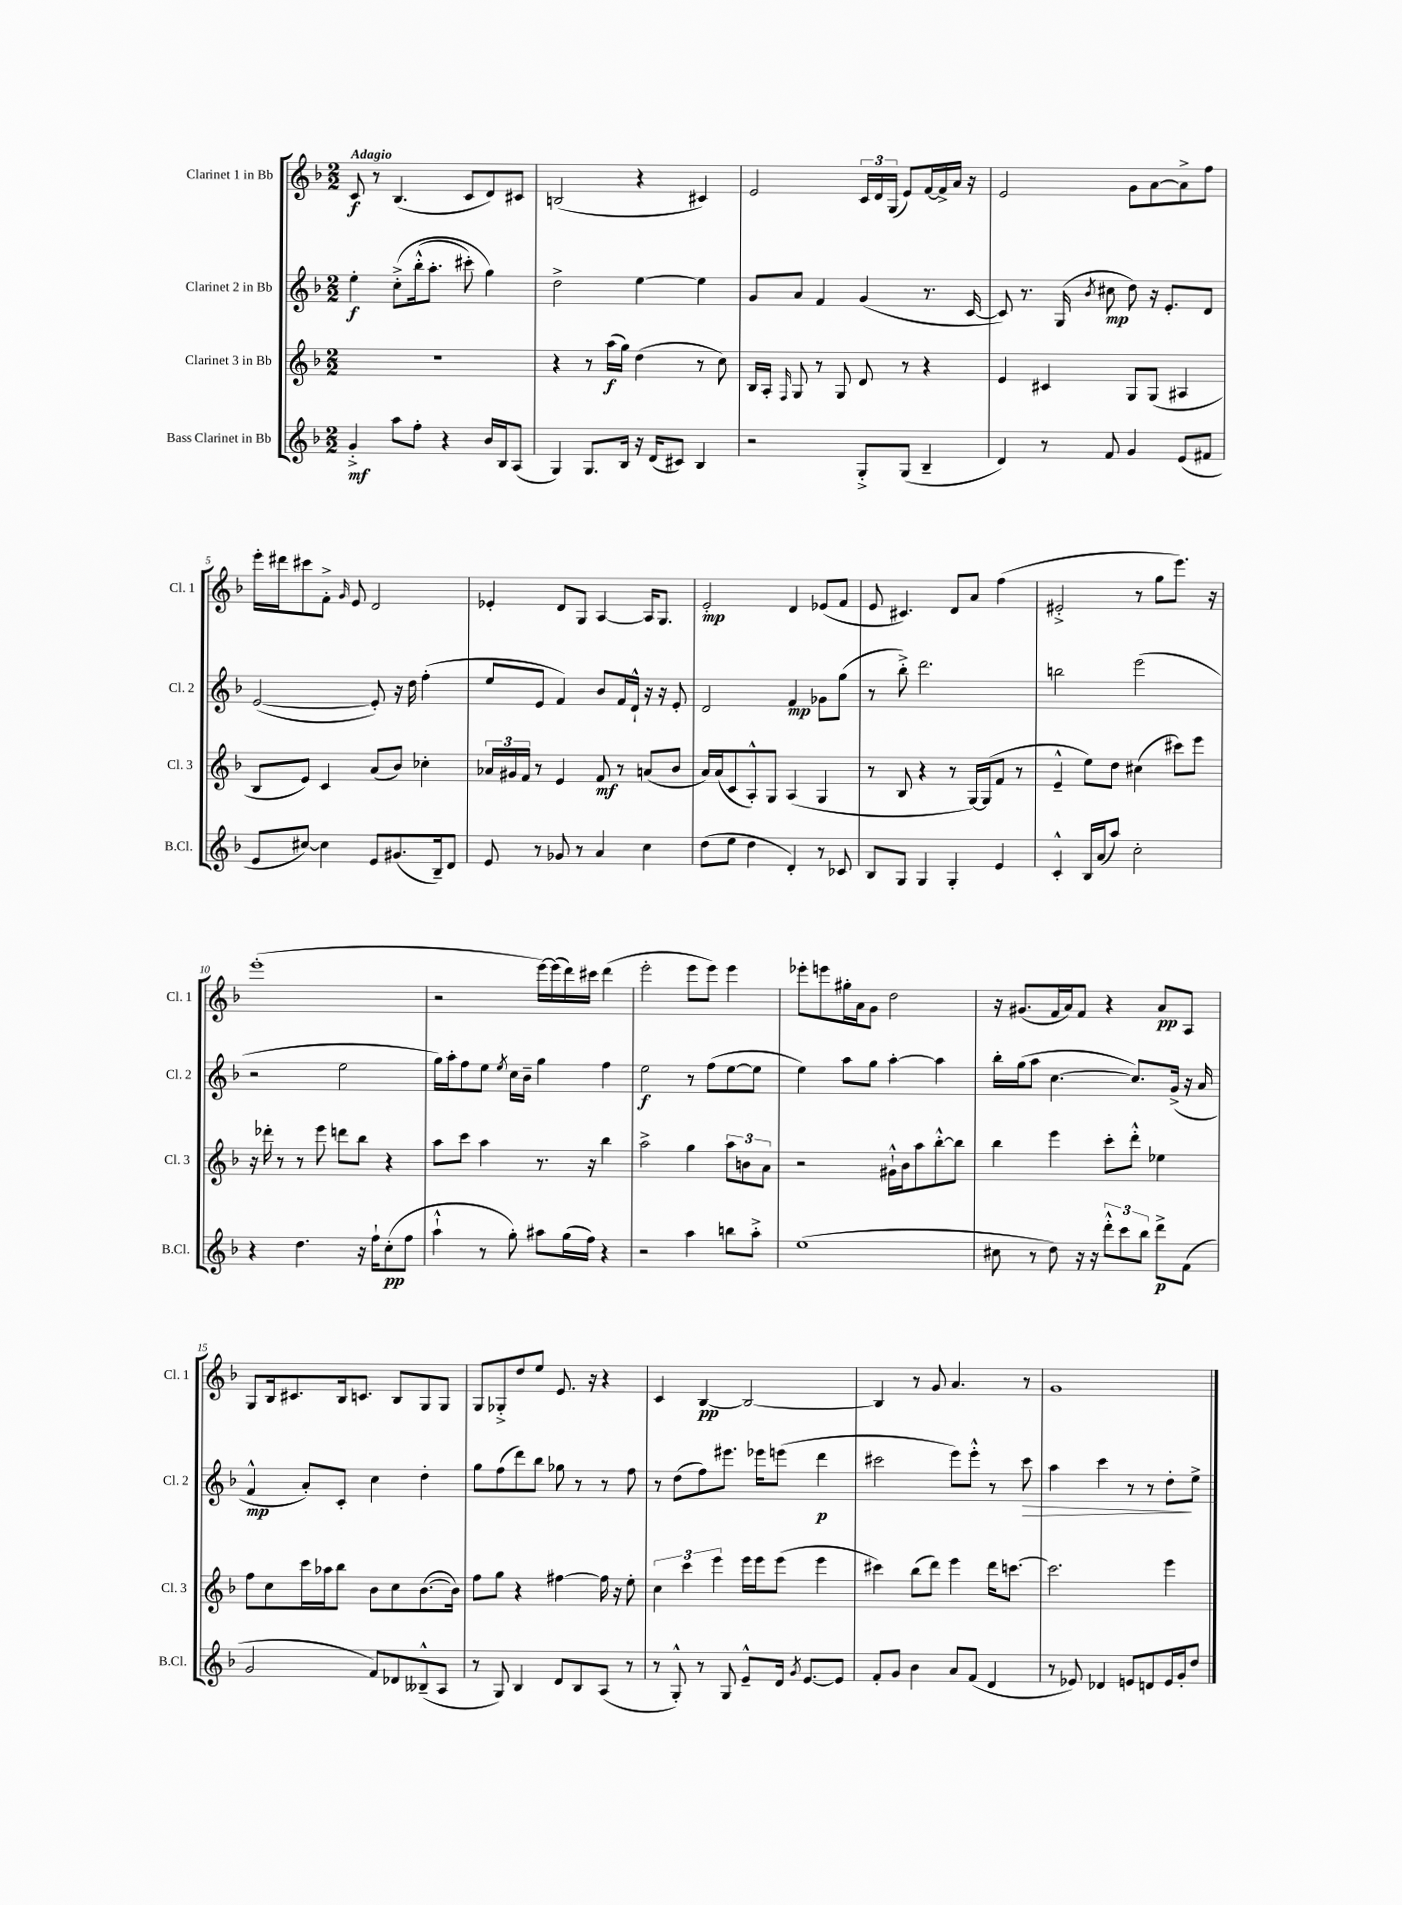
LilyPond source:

<<
\new StaffGroup <<
\new Staff = "s0" \with { instrumentName = "Clarinet 1 in Bb" shortInstrumentName = "Cl. 1" } {
    \clef treble \key f \major \numericTimeSignature \time 2/2 \tempo "Adagio"
    \autoBeamOff c'8\f r8 bes4.( c'8[ d'8) cis'8] |
    b2( r4 cis'4) |
    e'2 \tuplet 3/2 { c'16[ d'16 g16]( } e'8[) f'16~ f'16-> a'16] r16 |
    e'2 g'8[ a'8~ a'8-> f''8] |
    e'''16[-. dis'''16 cis'''8 f'8]-.-> \grace { g'16 } e'8 d'2 |
    ees'4-. d'8[ g8] a4~ a16[ g8.] |
    e'2-.\mp d'4 ees'8[( f'8] |
    e'8 cis'4.) d'8[ a'8] f''4( |
    eis'2-.-> r8 g''8[ e'''8.]) r16 |
    e'''1-.( |
    r2 e'''16[~) e'''16( d'''16) cis'''16] d'''4( |
    e'''2-. e'''8[ e'''8]) e'''4 |
    ees'''8[-. e'''8 gis''16-. a'16 g'8] d''2 |
    r16 gis'8.[( f'16 a'16) f'8] r4 a'8[\pp a8] |
    g8[ bes16 cis'8. bes16 c'8.] bes8[ g8 g8] |
    g8[ ges8-.-> d''8 e''8] e'8. r16 r4 |
    c'4 bes4~\pp bes2~ |
    bes4 r8 g'8 a'4. r8 |
    g'1 \bar "|." |
}
\new Staff = "s1" \with { instrumentName = "Clarinet 2 in Bb" shortInstrumentName = "Cl. 2" } {
    \clef treble \key f \major \numericTimeSignature \time 2/2
    \autoBeamOff e''4-.\f c''8[-.->\( bes''16-.-^( a''8.]-. cis'''8-.) g''4\) |
    d''2-> e''4~ e''4 |
    g'8[ a'8] f'4 g'4( r8. c'16~ |
    c'8) r8. g16( \acciaccatura { bes'8 } cis''8\mp d''8) r16 e'8.[-. d'8] |
    e'2~( e'8-.) r16 d''16 f''4-.( |
    e''8[ e'8] f'4) bes'8[ f'16 d'16]-!-^ r16 r16 e'8-. |
    d'2 f'4\mp ges'8[ g''8]( |
    r8 bes''8-.->) d'''2. |
    b''2 e'''2( |
    r2 e''2 |
    g''16[) a''16-. f''8 e''8] \acciaccatura { e''8 } c''16[ bes'16]-- g''4 f''4 |
    e''2\f r8 f''8[( e''8~ e''8] |
    e''4) a''8[ g''8] a''4~-. a''4 |
    bes''16[-. g''16( a''8] c''4.~ c''8.[) g'16]->( r16 a'16 |
    f'4-^\mp a'8[-.) c'8]-. c''4 d''4-. |
    g''8[ f''8( d'''8) bes''8] ges''8 r8 r8 f''8 |
    r8 d''8[( f''8) eis'''8.] ees'''16[ e'''8]( d'''4\p |
    cis'''2 e'''8[) e'''8]-.-^ r8 cis'''8\> |
    a''4 c'''4 r8 r8 d''8[-.\! e''8]-> \bar "|." |
}
\new Staff = "s2" \with { instrumentName = "Clarinet 3 in Bb" shortInstrumentName = "Cl. 3" } {
    \clef treble \key f \major \numericTimeSignature \time 2/2
    \autoBeamOff R1 |
    r4 r8 a''16[\f( g''16]) d''4( r8 c''8) |
    bes16[ a16]-. \grace { f16 } g8 r8 g8 d'8 r8 r4 |
    e'4 cis'4 g8[ g8]( ais4 |
    bes8[ e'8]) c'4 a'8[( bes'8]) ces''4-. |
    \tuplet 3/2 { aes'16[ gis'16 f'16] } r8 e'4 f'8\mf r8 a'8[( bes'8] |
    a'16[) a'16( c'8 a8-.-^) g8] a4( g4 |
    r8 bes8 r4 r8 g16[~) g16( f'8] r8 |
    e'4---^ e''8[) d''8] cis''4( cis'''8[) e'''8] |
    r16 des'''16-. r8 r8 e'''8 d'''8[ bes''8] r4 |
    a''8[ c'''8] a''4 r8. r16 bes''4 |
    a''2-> g''4 \tuplet 3/2 { a''8[ b'8 a'8] } |
    r2 gis'16[-!-^ bes'16 a''8 bes''8~-.-^ bes''8] |
    bes''4 e'''4 c'''8[-. d'''8]-.-^ ees''4 |
    f''8[ c''8 c'''16 aes''16 bes''8] bes'8[ c''8 bes'8.~( bes'16]) |
    f''8[ g''8] r4 fis''4~ fis''16 r16 e''8-. |
    \tuplet 3/2 { c''4 c'''4 e'''4 } e'''16[ e'''16 e'''8]( e'''4 |
    cis'''4) bes''8[( d'''8]) e'''4 d'''16[ c'''8.]~ |
    c'''2. e'''4 \bar "|." |
}
\new Staff = "s3" \with { instrumentName = "Bass Clarinet in Bb" shortInstrumentName = "B.Cl." } {
    \clef treble \key f \major \numericTimeSignature \time 2/2
    \autoBeamOff g'4-.->\mf a''8[ f''8]-. r4 bes'16[ bes16 a8]( |
    g4) g8.[ bes16] r16 d'16[( cis'8]) bes4 |
    r2 g8[-.-> g8]( bes4-- |
    d'4) r8 f'8 g'4 e'8[( fis'8] |
    e'8[ cis''8]~) cis''4 e'8[ gis'8.( bes16--) d'8] |
    e'8 r8 ges'8 r8 a'4 c''4 |
    d''8[( e''8] d''4 d'4-.) r8 ces'8 |
    bes8[ g8] g4 g4-. e'4 |
    c'4-.-^ bes16[ a'16( a''8]) c''2-. |
    r4 d''4. r16 f''16[-! c''8-.\pp( f''8] |
    a''4-!-^ r8 g''8-.) ais''8[ g''16( f''16]) r4 |
    r2 a''4 b''8[ a''8]-.-> |
    e''1( |
    cis''8 r8 d''8) r16 r16 \tuplet 3/2 { d'''8[-.-^ c'''8 bes''8] } d'''8[->\p f'8]( |
    g'2 f'8[) des'8 beses8---^( a8] |
    r8 g8) bes4 d'8[ bes8 a8]( r8 |
    r8 g8-.-^) r8 g8 e'8[---^ d'16] \acciaccatura { g'8 } e'8.[~ e'8] |
    f'8[-. g'8] bes'4 a'8[ f'8]( d'4 |
    r8 ees'8) des'4 e'8[ d'8 e'16 g'16-. d''8] \bar "|." |
}
>>
>>
